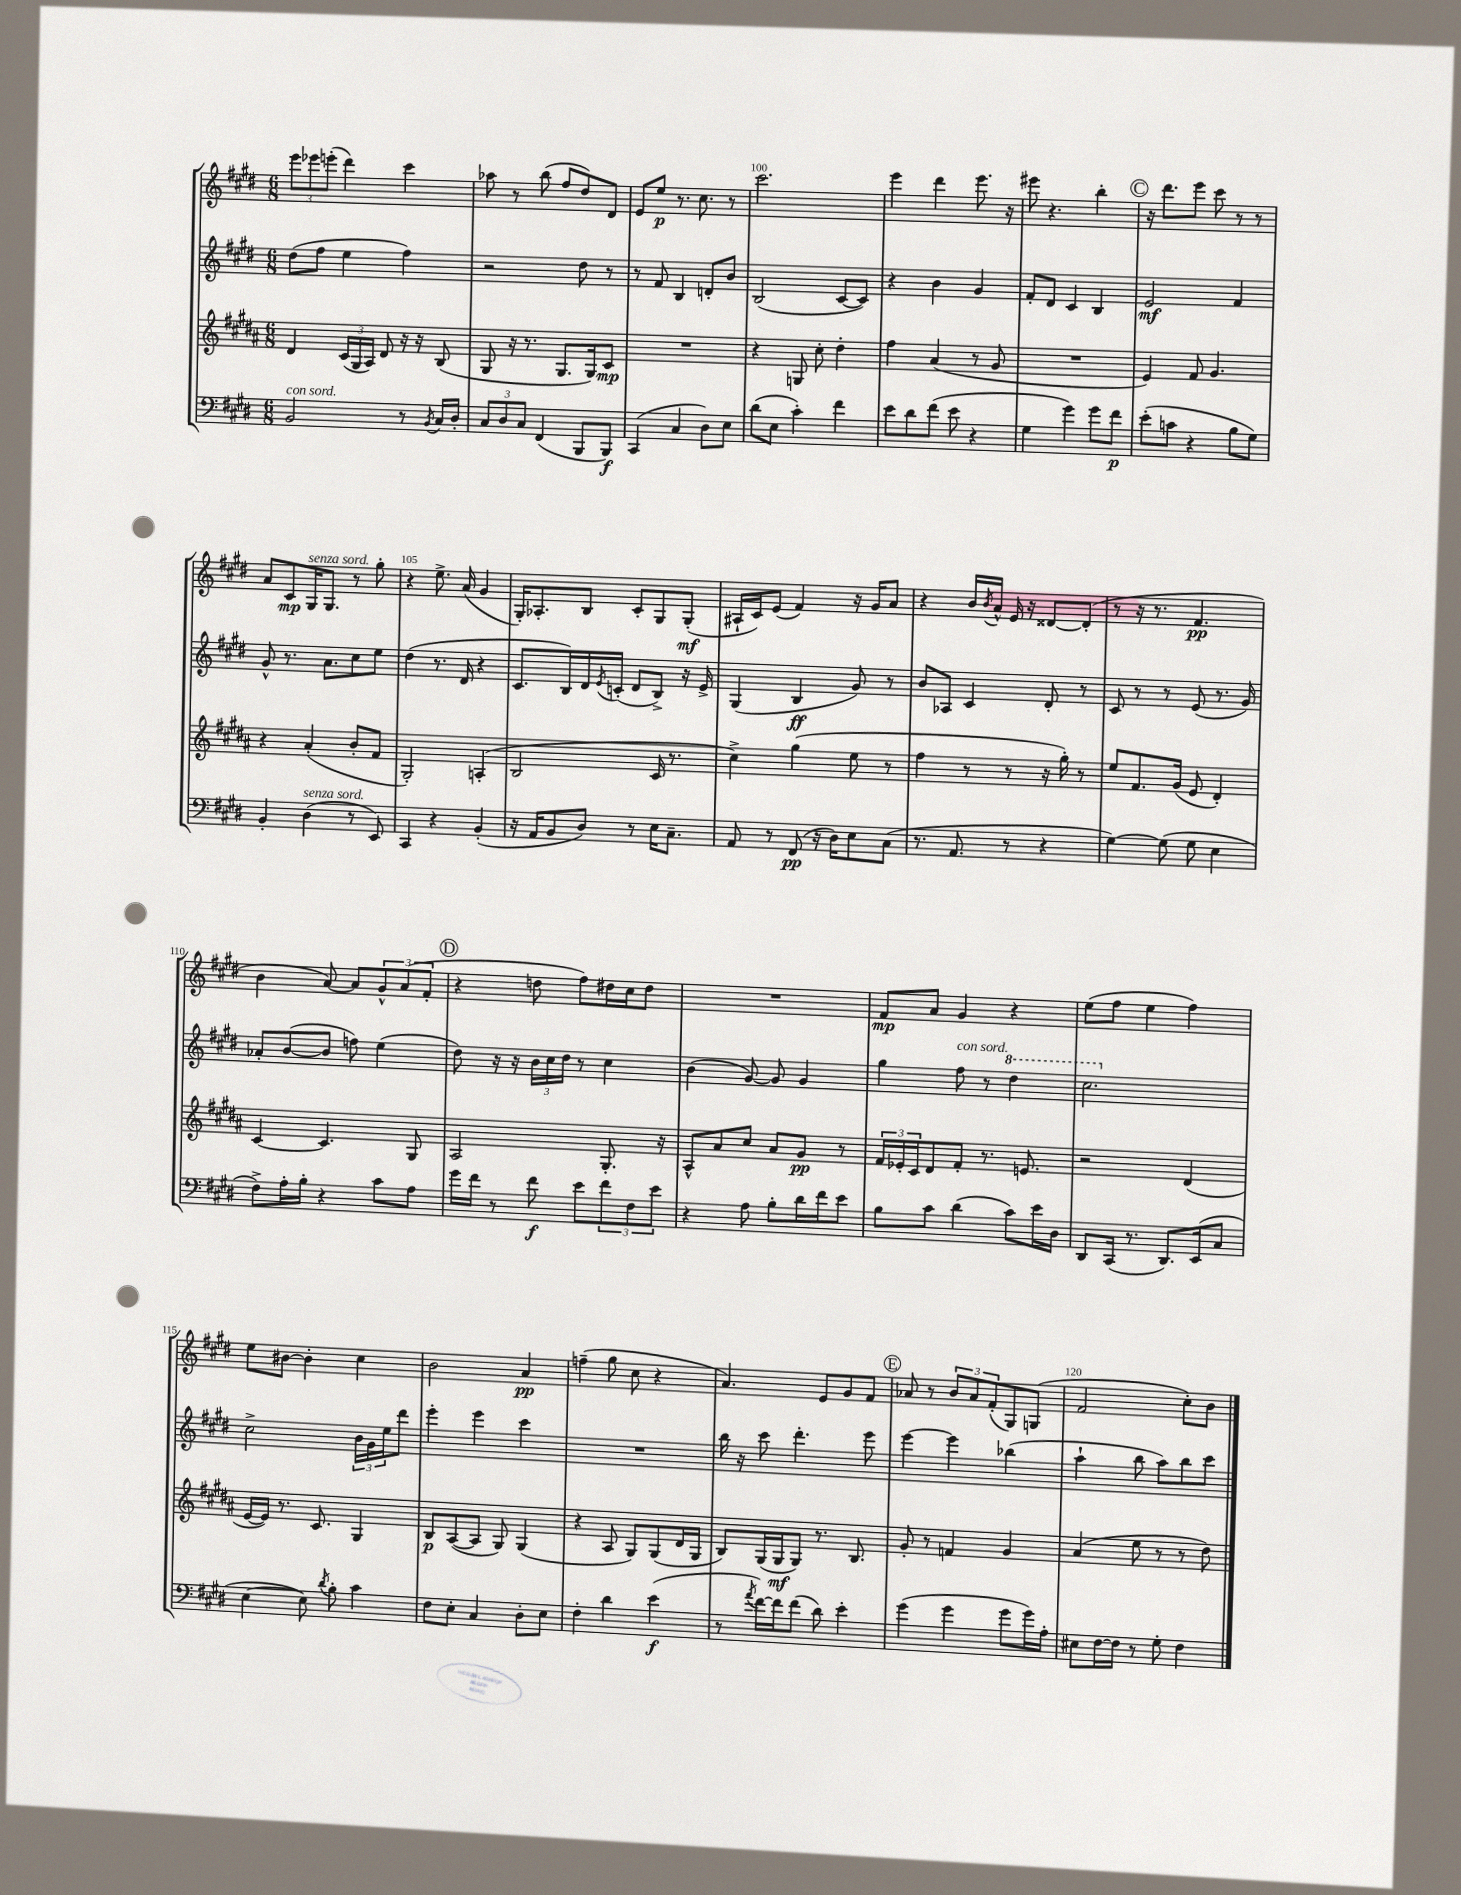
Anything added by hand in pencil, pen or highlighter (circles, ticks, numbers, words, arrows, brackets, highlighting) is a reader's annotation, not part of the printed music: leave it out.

**kern	**dynam	**kern	**dynam	**kern	**dynam	**kern	**dynam
*part4	*part4	*part3	*part3	*part2	*part2	*part1	*part1
*staff4	*staff4	*staff3	*staff3	*staff2	*staff2	*staff1	*staff1
*clefF4	*	*clefG2	*	*clefG2	*	*clefG2	*
*k[f#c#g#d#]	*	*k[f#c#g#d#a#]	*	*k[f#c#g#d#]	*	*k[f#c#g#d#]	*
*M6/8	*	*M6/8	*	*M6/8	*	*M6/8	*
=97	=97	=97	=97	=97	=97	=97	=97
!LO:TX:a:i:t=con sord.	!	!	!	!	!	!	!
2BB/	.	4d#/	.	(8dd#\L	.	12eee\L	.
.	.	.	.	.	.	12eee-X\	.
.	.	.	.	8ff#\J	.	.	.
.	.	.	.	.	.	(12eeen'\J	.
.	.	(24c#/LL	.	4ee\	.	4ddd#\)	.
.	.	24G#/	.	.	.	.	.
.	.	24A#/JJ)	.	.	.	.	.
.	.	8d#/	.	.	.	.	.
8r	.	16r	.	4ff#\)	.	4ccc#\	.
.	.	16r	.	.	.	.	.
8qBB/	.	.	.	.	.	.	.
16C#/LL	.	(8B/	.	.	.	.	.
16D#'/JJ	.	.	.	.	.	.	.
=98	=98	=98	=98	=98	=98	=98	=98
12C#/L	.	8G#/	.	2r	.	8aa-X\	.
12D#/	.	.	.	.	.	.	.
.	.	16r	.	.	.	8r	.
12C#/J	.	.	.	.	.	.	.
.	.	8.r	.	.	.	.	.
(4FF#/	.	.	.	.	.	(8bb\	.
.	.	8.G#/L	.	.	.	8ff#/L	.
8BBB/L	.	.	.	8dd#\	.	8dd#/)	.
.	.	16G#/k)	.	.	.	.	.
8BBB/J)	f	8c#/J	mp	8r	.	8d#/J	.
=99	=99	=99	=99	=99	=99	=99	=99
(4CC#/	.	2.r	.	8r	.	8e/L	.
.	.	.	.	8f#/	.	8ee/J	p
4C#/	.	.	.	4B/	.	8.r	.
.	.	.	.	.	.	8.cc#\	.
8D#\L)	.	.	.	8dn'/L	.	.	.
8E\J	.	.	.	8b/J	.	8r	.
=100	=100	=100	=100	=100	=100	=100	=100
(8d#\L	.	4r	.	(2B/	.	2.ccc#\	.
8E\J	.	.	.	.	.	.	.
4c#'\)	.	8Gn/	.	.	.	.	.
.	.	8cc#'\	.	.	.	.	.
4f#\	.	4dd#'\	.	[8c#/L	.	.	.
.	.	.	.	8c#/J])	.	.	.
=101	=101	=101	=101	=101	=101	=101	=101
8e\L	.	4ff#\	.	4r	.	4eee\	.
8d#\	.	.	.	.	.	.	.
(8f#\J	.	(4a#/	.	4b\	.	4ddd#\	.
8e\	.	.	.	.	.	.	.
4r	.	8r	.	4g#/	.	8.eee\	.
.	.	8g#/	.	.	.	.	.
.	.	.	.	.	.	16r	.
=102	=102	=102	=102	=102	=102	=102	=102
4G#\	.	2.r	.	8f#'/L	.	8eee#X\	.
.	.	.	.	8d#/J	.	4.r	.
4g#\)	.	.	.	4c#/	.	.	.
8g#\L	.	.	.	4B/	.	4bb'\	.
8f#\J	p	.	.	.	.	.	.
!!LO:REH:place=s1:t=C
=103	=103	=103	=103	=103	=103	=103	=103
(8e'\L	.	4e/)	.	2e/	mf	16r	.
.	.	.	.	.	.	8.ddd#\L	.
8cn\J	.	.	.	.	.	.	.
4r	.	8f#/	.	.	.	8eee\J	.
.	.	4.g#/	.	.	.	8ccc#\	.
8B\L	.	.	.	4f#/	.	8r	.
8G#\J)	.	.	.	.	.	8r	.
!!LO:LB:g=z
=104	=104	=104	=104	=104	=104	=104	=104
4BB'/	.	4r	.	8g#^^/	.	8a/L	.
.	.	.	.	8.r	.	8c#/	mp
!	!	!	!	!	!	!LO:TX:a:i:t=senza sord.	!
!LO:TX:a:i:t=senza sord.	!	!	!	!	!	!	!
(4D#\	.	(4a#'/	.	.	.	16G#/K	.
.	.	.	.	8.a\L	.	8.G#/J	.
8r	.	8b'/L	.	8cc#\	.	8r	.
8EE/)	.	8f#/J	.	8ee\J	.	8gg#'\	.
=105	=105	=105	=105	=105	=105	=105	=105
4CC#/	.	2G#'/)	.	(4dd#\	.	4r	.
4r	.	.	.	8.r	.	8.ee^\	.
.	.	.	.	16d#/	.	(16a/	.
(4BB'/	.	(4An'/	.	4r	.	4g#/	.
=106	=106	=106	=106	=106	=106	=106	=106
16r	.	2B/	.	8.c#/L	.	16G#'/KL)	.
16AA/KL	.	.	.	.	.	8.A-X'/	.
8BB/	.	.	.	.	.	.	.
.	.	.	.	16B/L)	.	.	.
8D#/J)	.	.	.	16d#/	.	8B/J	.
.	.	.	.	8qe/	.	.	.
.	.	.	.	(16cn'/JJ	.	.	.
8r	.	.	.	8d#/L	.	8c#'/L	.
16E\KL	.	16c#/	.	8B^/J)	.	8G#/	.
8.C#~\J	.	8.r	.	.	.	.	.
.	.	.	.	16r	.	(8G#'/J	mf
.	.	.	.	16e^/	.	.	.
=107	=107	=107	=107	=107	=107	=107	=107
8AA/	.	4cc#^\)	.	(4G#/	.	16A#X`/LL	.
.	.	.	.	.	.	16c#/J)	.
8r	.	.	.	.	.	(8e/J	.
(8FF#/	pp	(4gg#\	.	4B/	ff	4f#/)	.
16r	.	.	.	.	.	.	.
16D#\KL)	.	.	.	.	.	.	.
8E\	.	8ee\	.	8g#/)	.	16r	.
.	.	.	.	.	.	16g#/KL	.
(8C#\J	.	8r	.	8r	.	8a/J	.
=108	=108	=108	=108	=108	=108	=108	=108
8.r	.	4ff#\	.	8b/L	.	4r	.
.	.	.	.	8A-X/J	.	.	.
8.AA/	.	.	.	.	.	.	.
.	.	8r	.	4c#/	.	16b/LL	.
.	.	.	.	.	.	8qb/	.
.	.	.	.	.	.	16a^^/JJ	.
8r	.	8r	.	.	.	16e/	.
.	.	.	.	.	.	16r	.
4r	.	16r	.	8d#'/	.	[8d##X/L	.
.	.	16gg#'\)	.	.	.	.	.
.	.	8r	.	8r	.	(8d##'/J]	.
=109	=109	=109	=109	=109	=109	=109	=109
[4G#\)	.	8ee/L	.	8c#/	.	8r	.
.	.	8.f#/	.	8r	.	16r	.
.	.	.	.	.	.	8.r	.
(8G#\]	.	.	.	8r	.	.	.
.	.	(16g#/Jk	.	.	.	.	.
8G#\	.	8e/	.	(8e/	.	4.f#/	pp
4E\	.	4d#'/)	.	8.r	.	.	.
.	.	.	.	16g#/)	.	.	.
!!LO:LB:g=z
=110	=110	=110	=110	=110	=110	=110	=110
8F#^\L)	.	[4c#/	.	8a-X'/L	.	4b\	.
16A'\L	.	.	.	([8b/	.	.	.
16B'\JJ	.	.	.	.	.	.	.
4r	.	4.c#/]	.	8b/J]	.	[8a/)	.
.	.	.	.	8ffn\)	.	8a/L]	.
8c#\L	.	.	.	(4ee\	.	12g#^^/	.
.	.	.	.	.	.	(12a/	.
8A\J	.	8G#/	.	.	.	.	.
.	.	.	.	.	.	12f#'/J	.
!!LO:REH:place=s1:t=D
=111	=111	=111	=111	=111	=111	=111	=111
16g#\LL	.	2A#/	.	8dd#\)	.	4r	.
16f#\JJ	.	.	.	.	.	.	.
8r	.	.	.	16r	.	.	.
.	.	.	.	16r	.	.	.
8f#\	f	.	.	24b\LL	.	8ddn\	.
.	.	.	.	24cc#\	.	.	.
.	.	.	.	24dd#\JJ	.	.	.
8e\L	.	.	.	8r	.	8ff#\L)	.
12f#\	.	8.G#'/	.	4cc#\	.	16dd#X\L	.
.	.	.	.	.	.	16cc#\J	.
12F#\	.	.	.	.	.	.	.
.	.	.	.	.	.	8dd#\J	.
12e\J	.	.	.	.	.	.	.
.	.	16r	.	.	.	.	.
=112	=112	=112	=112	=112	=112	=112	=112
4r	.	8A#^^/L	.	(4b\	.	2.r	.
.	.	8a#/	.	.	.	.	.
8A\	.	8cc#/J	.	[8g#/)	.	.	.
8B'\L	.	8a#/L	.	8g#/]	.	.	.
16d#\L	.	8g#/J	pp	4g#/	.	.	.
16f#\J	.	.	.	.	.	.	.
8e\J	.	8r	.	.	.	.	.
=113	=113	=113	=113	=113	=113	=113	=113
8B\L	.	24f#/LL	.	4gg#\	.	8f#/L	mp
.	.	24e-X'/	.	.	.	.	.
.	.	24c#/J	.	.	.	.	.
8c#\J	.	8d#/	.	.	.	8a/J	.
!	!	!	!	!LO:TX:a:i:t=con sord.	!	!	!
(4d#\	.	8f#'/J	.	8ff#\	.	4g#/	.
.	.	8.r	.	8r	.	.	.
*	*	*	*	*8va	*	*	*
8c#\L)	.	.	.	4ddd#\	.	4r	.
.	.	8.en/	.	.	.	.	.
16e\L	.	.	.	.	.	.	.
16D#\JJ	.	.	.	.	.	.	.
=114	=114	=114	=114	=114	=114	=114	=114
8DD#/L	.	2r	.	2.ccc#\	.	(8ee\L	.
(16CC#/Jk	.	.	.	.	.	8ff#\J	.
8.r	.	.	.	.	.	.	.
.	.	.	.	.	.	4ee\	.
8.DD#/L)	.	.	.	.	.	.	.
.	.	(4d#/	.	.	.	4ff#\)	.
(16EE/k	.	.	.	.	.	.	.
8C#/J	.	.	.	.	.	.	.
!!LO:LB:g=z
=115	=115	=115	=115	=115	=115	=115	=115
*	*	*	*	*X8va	*	*	*
[4E\	.	[16e/LL	.	2cc#^\	.	8ee\L	.
.	.	16e/JJ])	.	.	.	.	.
.	.	8.r	.	.	.	[8b#X\J	.
8E\])	.	.	.	.	.	4b#'\]	.
.	.	8.c#/	.	.	.	.	.
8qd#/	.	.	.	.	.	.	.
8B'\	.	.	.	.	.	.	.
4c#\	.	4G#/	.	24b\LL	.	4cc#\	.
.	.	.	.	24g#\	.	.	.
.	.	.	.	24ee\J	.	.	.
.	.	.	.	8ddd#\J	.	.	.
=116	=116	=116	=116	=116	=116	=116	=116
8F#\L	.	8B/L	p	4eee'\	.	2b\	.
8E'\J	.	([8A#/	.	.	.	.	.
4C#/	.	8A#/J]	.	4eee\	.	.	.
.	.	8G#/)	.	.	.	.	.
8D#'\L	.	(4G#/	.	4ccc#\	.	4a/	pp
8E\J	.	.	.	.	.	.	.
=117	=117	=117	=117	=117	=117	=117	=117
4F#'\	.	4r	.	2.r	.	(4ffn~\	.
4d#\	.	8A#/	.	.	.	8gg#\	.
.	.	8G#/L)	.	.	.	8cc#\	.
(4e\	f	(8G#/	.	.	.	4r	.
.	.	16d#/L	.	.	.	.	.
.	.	16G#/JJ	.	.	.	.	.
=118	=118	=118	=118	=118	=118	=118	=118
8r	.	8B/L)	.	16bb\	.	4.a/)	.
.	.	.	.	16r	.	.	.
8qa/	.	.	.	.	.	.	.
[16f#\LL)	.	(16G#/L	.	8ccc#\	.	.	.
16f#\J]	.	16G#/J	mf	.	.	.	.
(8f#\J	.	8G#/J)	.	4.ddd#'\	.	.	.
8d#\)	.	8.r	.	.	.	8e/L	.
4e'\	.	.	.	.	.	8g#/	.
.	.	8.B/	.	.	.	.	.
.	.	.	.	8eee\	.	8f#/J	.
!!LO:REH:place=s1:t=E
=119	=119	=119	=119	=119	=119	=119	=119
(4g#\	.	8g#'/	.	[4eee\	.	8a-X/	.
.	.	8r	.	.	.	8r	.
4g#\	.	4fn/	.	4eee\]	.	12b/L	.
.	.	.	.	.	.	12a-/	.
.	.	.	.	.	.	(12f#'/	.
8g#\L	.	4g#/	.	(4bb-X\	.	8G#/)	.
16g#\L)	.	.	.	.	.	(8Gn/J	.
16A'\JJ	.	.	.	.	.	.	.
=120	=120	=120	=120	=120	=120	=120	=120
8E#X\L	.	(4a#/	.	4aa`\	.	2f#/	.
[16F#\L	.	.	.	.	.	.	.
16F#\JJ]	.	.	.	.	.	.	.
8r	.	8ee\	.	8bb\	.	.	.
8G#'\	.	8r	.	8aa\L)	.	.	.
4F#\	.	8r	.	8bb\	.	8cc#'\L)	.
.	.	8dd#\)	.	8ccc#\J	.	8b\J	.
==	==	==	==	==	==	==	==
*-	*-	*-	*-	*-	*-	*-	*-
